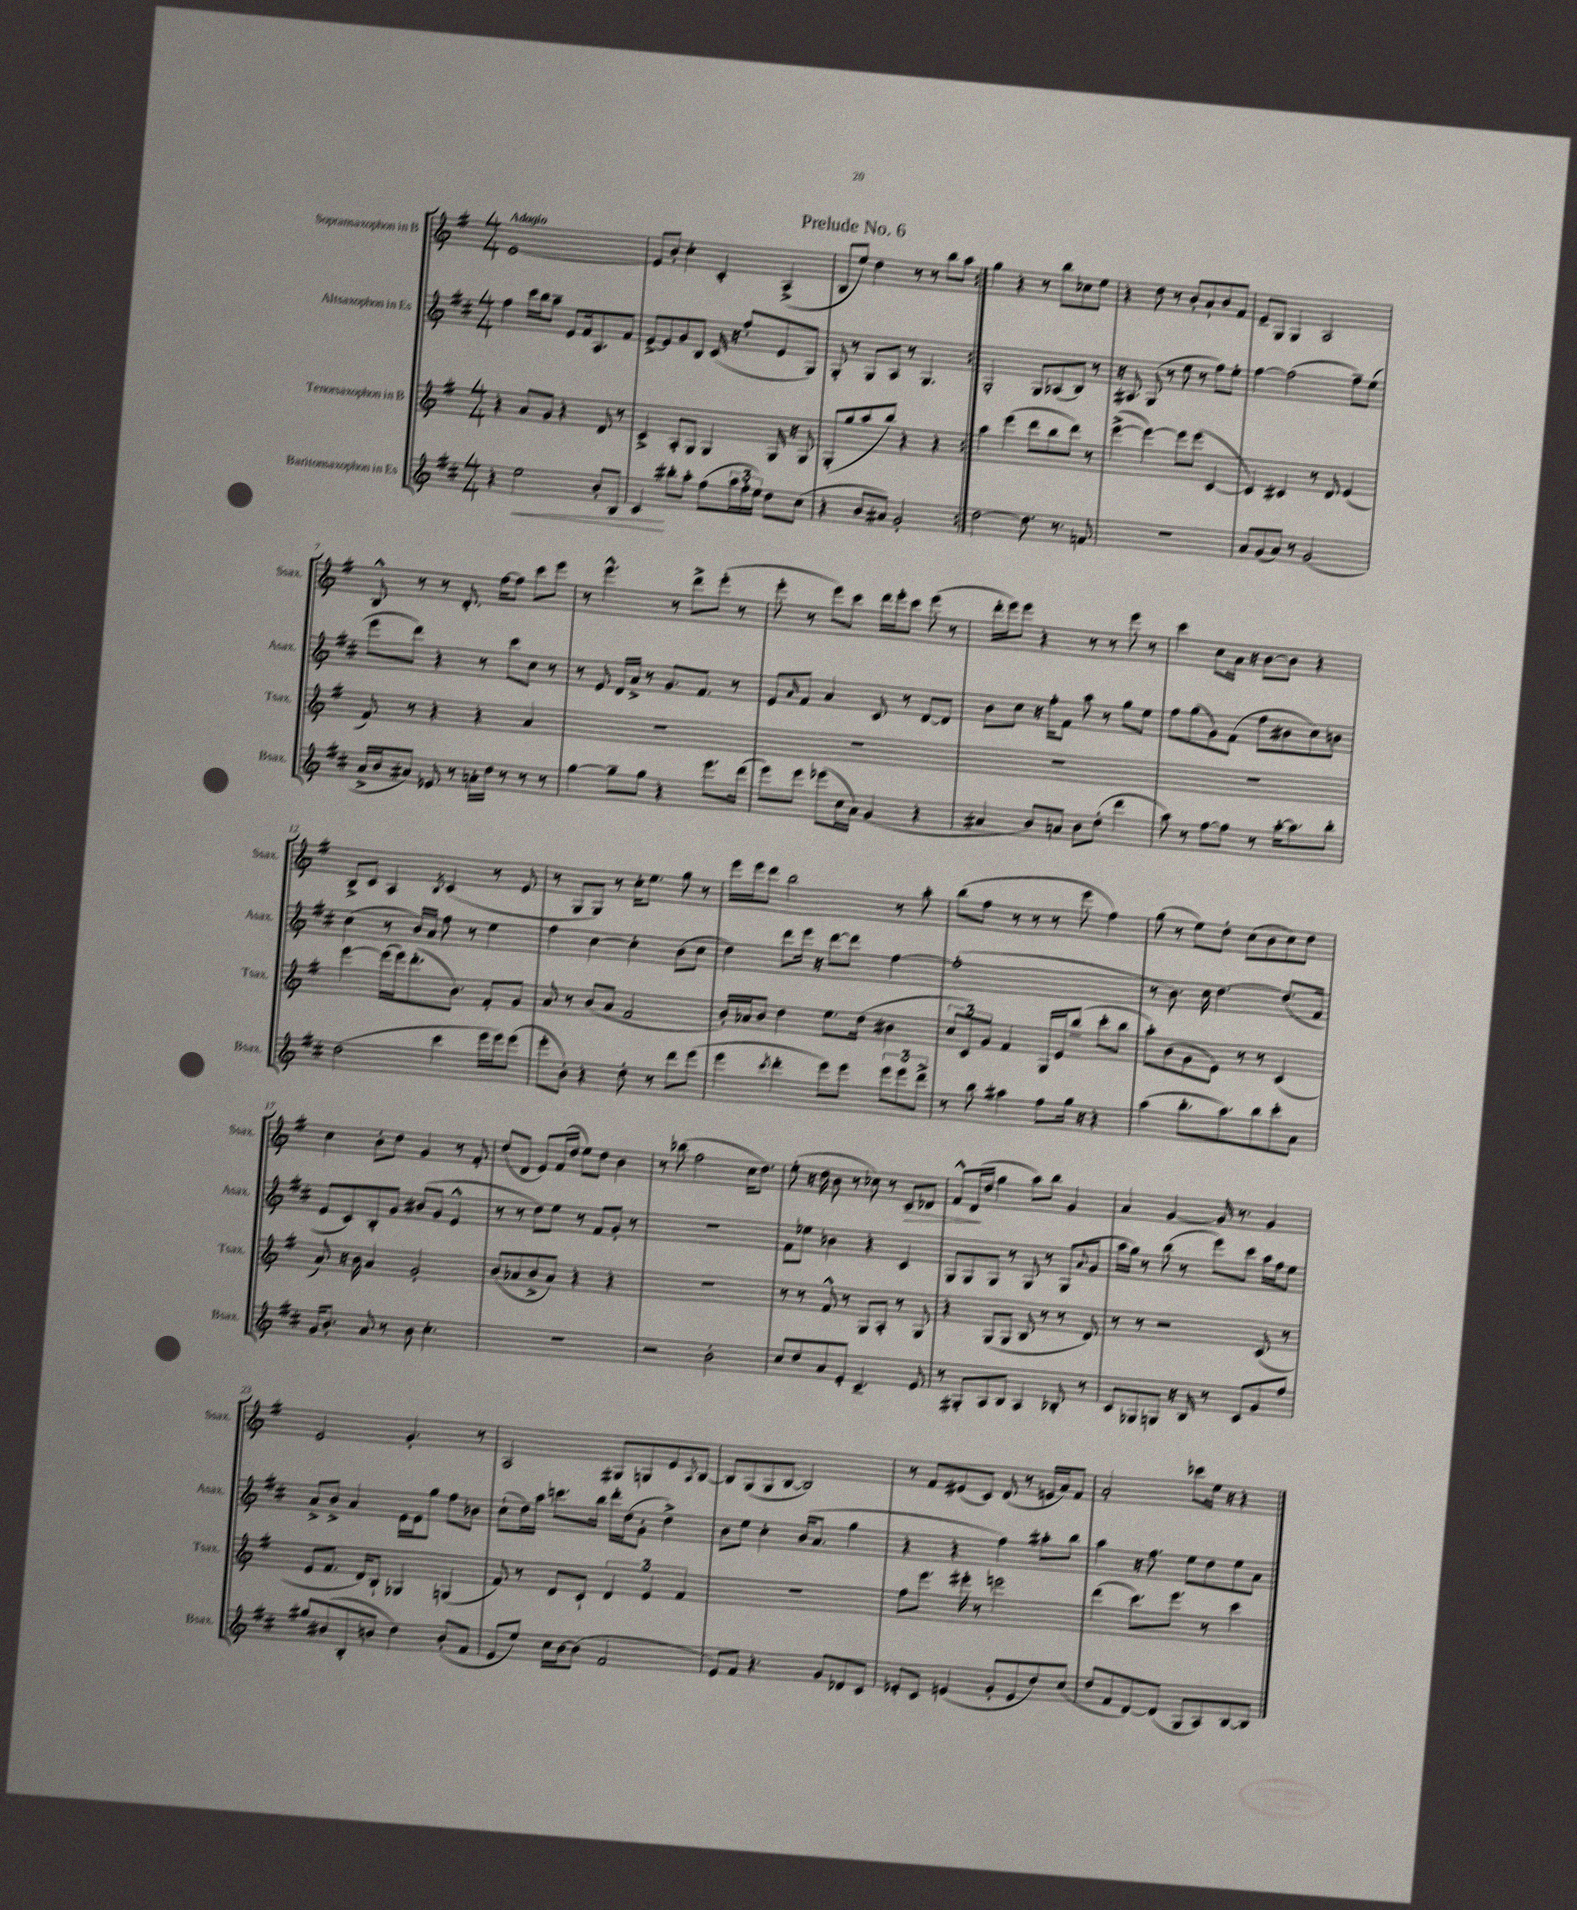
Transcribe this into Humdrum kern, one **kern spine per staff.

**kern	**dynam	**kern	**kern	**kern	**dynam
*part4	*part4	*part3	*part2	*part1	*part1
*staff4	*staff4	*staff3	*staff2	*staff1	*staff1
*I"Baritonsaxophon in Es	*	*I"Tenorsaxophon in B	*I"Altsaxophon in Es	*I"Sopransaxophon in B	*
*I'Bsax.	*	*I'Tsax.	*I'Asax.	*I'Ssax.	*
*clefG2	*	*clefG2	*clefG2	*clefG2	*
*k[f#c#]	*	*k[f#]	*k[f#c#]	*k[f#]	*
*M4/4	*	*M4/4	*M4/4	*M4/4	*
=1	=1	=1	=1	=1	=1
!	!	!	!	!LO:TX:a:B:t=Adagio	!
4r	.	4r	4ff#\	[1e	.
!	!LO:HP:b	!	!	!	!
2ee\	<	8a/L	16ccc#\LL	.	.
.	.	.	16bb\J	.	.
.	.	8g/J	8aa~\J	.	.
.	.	4r	8e/L	.	.
.	.	.	16f#/k	.	.
.	.	.	8.A/	.	.
8b'/L	.	8d/	.	.	.
8B/J	.	8r	8f#/J	.	.
=2	=2	=2	=2	=2	=2
4c#/	.	4c^/	[8e^/L	8e/L]	.
.	.	.	8e/]	8b'/J	.
8bb#X'\L	[	8A'/L	8g/	4cc'\	.
8aa'\J	.	8G/J	8B/J	.	.
(8ff#\L	.	4G/	(16c#/	4c'/	.
.	.	.	16r	.	.
24aa\L	.	.	8ff#'/L	.	.
24ff#'\	.	.	.	.	.
24ee\JJ)	.	.	.	.	.
8dd\L	.	16G/	8e/	(4A^/	.
.	.	16r	.	.	.
(8cc#\J	.	8G/	8G/J)	.	.
=3	=3	=3	=3	=3	=3
4r	.	(8G'/L	8G'/	8B/L	.
.	.	8gg/	8r	8ee/J)	.
8b/L	.	8aa/	8G/L	4dd\	.
8a#X/J)	.	8bb/J)	8A/J	.	.
2g'/	.	4r	8r	8r	.
.	.	.	4.G/	8r	.
.	.	4r	.	8bb\L	.
.	.	.	.	8aa\J	.
=4:|!	=4:|!	=4:|!	=4:|!	=4:|!	=4:|!
[2dd\	.	4aa\	2G'/	4gg\	.
.	.	(4eee\	.	4r	.
8.dd\]	.	8ddd\L	8G/L	8r	.
.	.	8bb\	(8A-X/	8bb\L	.
8.r	.	.	.	.	.
.	.	8ddd\J)	8B/J)	8cc-X\	.
8fn/	.	8r	8r	8ee\J	.
=5	=5	=5	=5	=5	=5
1r	.	([4eee^\	16r	4r	.
.	.	.	8.A#X/	.	.
.	.	4eee\_)	(8G/	8dd\	.
.	.	.	8r	8r	.
.	.	8eee\L]	8ee\	8b'/L	.
.	.	(8eee\J	8r	8a`/	.
.	.	[4c/	8ff#\L)	8b/	.
.	.	.	8ee'\J	8f#/J	.
=6	=6	=6	=6	=6	=6
8a/L	.	4c/])	[4ff#\	8e~/L	.
(8g/	.	.	.	8G/J	.
8a/J)	.	4c#X/	(2ff#\]	4G/	.
8r	.	.	.	.	.
(2g/	.	8r	.	2A/	.
.	.	8d/	.	.	.
.	.	(4e/	8ff#~\L)	.	.
.	.	.	(8ee\J	.	.
!!LO:LB:g=z
=7	=7	=7	=7	=7	=7
16a^/LL	.	8f#/)	8eee\L	8B^^/	.
16b/J	.	.	.	.	.
8a#X/J)	.	8r	8ddd\J)	8r	.
8e-X/	.	4r	4r	8r	.
8r	.	.	.	8.d'/	.
16an'\LL	.	4r	8r	.	.
16dd\JJ	.	.	.	[16ff#\KL	.
8r	.	.	8ccc#\L	8ff#\J]	.
8r	.	4a/	8cc#\J	8ccc\L	.
8r	.	.	8r	8eee\J	.
=8	=8	=8	=8	=8	=8
[4gg\	.	1r	8r	8r	.
.	.	.	8e/	4.eee^^\	.
8gg~\L]	.	.	16d/LL	.	.
.	.	.	16a^/JJ	.	.
8gg\J	.	.	8r	.	.
4r	.	.	8.g/L	8r	.
.	.	.	.	8ddd^\L	.
.	.	.	8.f#/J	.	.
8.eee\L	.	.	.	(8eee'\J	.
.	.	.	8r	8r	.
(16ddd\Jk	.	.	.	.	.
=9	=9	=9	=9	=9	=9
8eee\L)	.	1r	8e/L	8eee'\	.
.	.	.	16qqa/	.	.
8eee\J	.	.	8f#/J	8r	.
(8eee-X\L	.	.	4a/	8eee\L)	.
16cc#\L	.	.	.	8ccc\J	.
16a\JJ)	.	.	.	.	.
(4g/	.	.	8c#/	16ddd\LL	.
.	.	.	.	16eee'\J	.
.	.	.	8r	8ccc\J	.
4r	.	.	[8d/L	(8eee\	.
.	.	.	8d/J]	8r	.
=10	=10	=10	=10	=10	=10
4a#X/	.	1r	8b\L	16ddd'\LL	.
.	.	.	.	16eee\J)	.
.	.	.	8cc#\J	8eee\J	.
8b/L)	.	.	16r	4r	.
.	.	.	16ff#'\KL	.	.
8an/J	.	.	8f#\J	.	.
8b\L	.	.	8aa\	8r	.
(8dd'\J	.	.	8r	8r	.
4ddd\	.	.	8gg\L	8eee\	.
.	.	.	8ee\J	8r	.
=11	=11	=11	=11	=11	=11
8aa\)	.	1r	8ff#\L	4ccc\	.
8r	.	.	(8gg\	.	.
[8ff#\L	.	.	8g\)	8cc\L	.
8ff#\J]	.	.	(8f#\J	16a\Jk	.
.	.	.	.	16r	.
8r	.	.	8ff#\L	[8b\L	.
[16aa'\KL	.	.	8b#X\	8b\J]	.
8.aa\]	.	.	.	.	.
.	.	.	8cc#\)	4r	.
8bb'\J	.	.	8bn\J	.	.
!!LO:LB:g=z
=12	=12	=12	=12	=12	=12
(2dd\	.	[4eee\	(4cc#\	8B^/L	.
.	.	.	.	8c/J	.
.	.	(16eee\LL]	8r	4A/	.
.	.	16eee\J)	.	.	.
.	.	(8.ddd'\	16b/LL)	.	.
.	.	.	16a/JJ	.	.
.	.	.	.	8qB/	.
4ccc#\	.	.	8ff#\	(4c/	.
.	.	8.b\J)	.	.	.
.	.	.	8r	.	.
16eee\LL	.	8f#'/L	4ee\	8r	.
16eee\J)	.	.	.	.	.
(8eee\J	.	8g/J	.	8e/	.
=13	=13	=13	=13	=13	=13
8eee'\L	.	8a/	4ff#\	8r	.
8b'\J)	.	8r	.	8G/L	.
4r	.	(8b/L	[4cc#\	8G/J)	.
.	.	8a/J	.	8r	.
8dd'\	.	2f#/	4cc#'\]	16cc'\KL	.
.	.	.	.	8.ee\J	.
8r	.	.	.	.	.
8ddd\L	.	.	(8b\L	8gg\	.
(8eee\J	.	.	8cc#\J	8r	.
=14	=14	=14	=14	=14	=14
4eee\	.	16b'/LL)	4dd\)	16eee\LL	.
.	.	16a-X/J	.	16eee\J	.
.	.	8b/J	.	8ddd\J	.
8qccc#/	.	.	.	.	.
4ddd'\	.	4dd\	8ddd\L	2bb\	.
.	.	.	16eee\Jk	.	.
.	.	.	16r	.	.
8eee\L)	.	8.ee\L	[8ddd\L	.	.
8eee\J	.	.	8ddd\J]	.	.
.	.	(16dd\Jk	.	.	.
12eee\L	.	4b#X\	[4ff#\	8r	.
12eee\	.	.	.	.	.
.	.	.	.	8aa'\	.
12ddd^\J	.	.	.	.	.
=15	=15	=15	=15	=15	=15
8r	.	12cc/L	(1ff#']	(8bb\L	.
.	.	12c/)	.	.	.
8bb\	.	.	.	8ff#\J	.
.	.	12g/J	.	.	.
4aa#X\	.	4f#/	.	8r	.
.	.	.	.	8r	.
8ff#\L	.	16G/LL	.	8r	.
.	.	16e/J	.	.	.
16gg\Jk	.	(8bb~/J	.	8eee\	.
16r	.	.	.	.	.
4r	.	8ccc'\L	.	4ff#\)	.
.	.	8bb\J	.	.	.
=16	=16	=16	=16	=16	=16
(4aa\	.	8aa'\L)	8r	(8gg\	.
.	.	(8b\	8.b\)	8r	.
8.bb'\L	.	8g\	.	8ee\L)	.
.	.	.	16cc#\	.	.
.	.	8e\J)	[4.dd\	8dd'\J	.
8.aa\)	.	.	.	.	.
.	.	8r	.	(8cc\L	.
8bb\	.	8r	.	8b\	.
8ccc#'\	.	(4c/	(8.dd/L]	8cc\)	.
8a\J	.	.	.	8dd\J	.
.	.	.	16f#/Jk	.	.
!!LO:LB:g=z
=17	=17	=17	=17	=17	=17
16g/KL	.	8a/)	8e/L	4cc\	.
8.b'/J	.	.	.	.	.
.	.	16r	8c#/)	.	.
.	.	16b\	.	.	.
8a/	.	4a/	8B'/	8b'\L	.
8r	.	.	8g/J	8dd\J	.
8b\	.	2g'/	(8b#X/L	4g/	.
4.cc#'\	.	.	8g/J	.	.
.	.	.	4e^^/	8r	.
.	.	.	.	8f#'/	.
=18	=18	=18	=18	=18	=18
1r	.	(8b/L	8r	(8dd/L	.
.	.	8a-X/	8r	8d/J	.
.	.	8b^/	8dd\L)	8e/L)	.
.	.	8a-/J)	8ee\J	(16f#/L	.
.	.	.	.	16dd/JJ	.
.	.	4r	8r	8ee\L)	.
.	.	.	8f#/L	8dd\J	.
.	.	4r	8g'/J	4b\	.
.	.	.	8r	.	.
=19	=19	=19	=19	=19	=19
2r	.	1r	1r	8r	.
.	.	.	.	(8bb-X\	.
.	.	.	.	2ff#\	.
2b'\	.	.	.	.	.
.	.	.	.	16cc\KL	.
.	.	.	.	8.dd\J)	.
=20	=20	=20	=20	=20	=20
8cc#/L	.	8r	8f#\L	(8ee'\	.
8dd/	.	8r	8ee-X\J	16r	.
.	.	.	.	16dd\	.
8a/	.	8f#^^/	4b-X\	8b\	.
8e'/J	.	8r	.	8r	.
4.c#~/	.	8G/L	4r	8cc-X\)	.
.	.	8A'/J	.	8r	.
!	!	!	!	!	!LO:HP:b
.	.	8r	4c#/	8c/L	>
8e/	.	8G/	.	8d-X/J	.
=21	=21	=21	=21	=21	=21
8r	.	4r	8G/L	8f#^^/L	.
8G#X'/L	.	.	8G/	(16d/L	.
.	.	.	.	16dd/JJ	]
8A/	.	(8G/L	8G/J	4gg\	.
8B/J	.	8G/J	8r	.	.
4A/	.	8B/	8G/	8aa\L)	.
.	.	8r	8r	8bb\J	.
8B-X'/	.	8r	(8G/L	4g/	.
.	.	.	8qqa/	.	.
8r	.	8d/)	8g/J	.	.
=22	=22	=22	=22	=22	=22
8c#/L	.	8r	16aa\LL	4a/	.
.	.	.	16gg\JJ)	.	.
8G-X/	.	8r	8r	.	.
8Gn/J	.	2r	(8bb\	[4g/	.
16r	.	.	8r	.	.
16B/	.	.	.	.	.
8r	.	.	8eee\L)	16g/]	.
.	.	.	.	8.r	.
8c#/L	.	.	8ccc#\J	.	.
8g/	.	(8c/	16aa\LL	4g/	.
.	.	.	16ff#\J	.	.
8ff#/J	.	8r	8ee\J	.	.
!!LO:LB:g=z
=23	=23	=23	=23	=23	=23
8gg#X/L	.	8e/L	8a^/L	2e/	.
(8b#X/	.	8.f#/J	8b^/J	.	.
8B'/	.	.	4a/	.	.
.	.	16d/KL)	.	.	.
8bn/J	.	8B`/J	.	.	.
4dd\)	.	4G-X/	16e\LL	4.g'/	.
.	.	.	16e\J	.	.
.	.	.	8gg\J	.	.
(8b'/L	.	(4Gn/	8ff#\L	.	.
8f#/J	.	.	8b-X\J	8r	.
=24	=24	=24	=24	=24	=24
8e/L	.	8f#/)	(8cc#`\L	2A/	.
8ee/J)	.	8r	16dd\L)	.	.
.	.	.	16aa\JJ	.	.
16cc#\LL	.	8d/L	8.cccn\L	.	.
[16b\J	.	.	.	.	.
(8b\J]	.	8c`/J	.	.	.
.	.	.	16bb\Jk	.	.
2f#/	.	6d/	16ddd'\LL	8G#X/L	.
.	.	.	(16dd\J	.	.
.	.	.	8g'\J	8Gn/	.
.	.	6e/	.	.	.
.	.	.	4dd^\)	8e/	.
.	.	6f#/	.	.	.
.	.	.	.	8qqA/	.
.	.	.	.	[8B/J	.
=25	=25	=25	=25	=25	=25
8e/L)	.	1r	8b\L	8B/L]	.
8f#/J	.	.	8ee\J	(8G/	.
4.r	.	.	4cc#'\	8G/	.
.	.	.	.	[8B/J	.
.	.	.	(16b/KL	2B/])	.
.	.	.	8.a/J	.	.
8g/L	.	.	.	.	.
8d-X/	.	.	4gg\	.	.
8c#/J	.	.	.	.	.
=26	=26	=26	=26	=26	=26
8e-X'/L	.	8ff#\L	4r	8r	.
8c#/J	.	8.eee\J	.	8f#/L	.
(4en/	.	.	4r	(8e#X/	.
.	.	16eee#X'\	.	.	.
.	.	8r	.	8c/J)	.
8g'/L	.	2eeen\	4ff#\)	(8d/	.
8e/	.	.	.	8r	.
8dd/)	.	.	8aa#X'\L	16en/LL	.
.	.	.	.	16a/J)	.
(8cc#/J	.	.	8bb\J	8f#/J	.
=27	=27	=27	=27	=27	=27
8dd/L	.	(4ddd\	4aa\	2a'/	.
8f#/	.	.	.	.	.
[8d/)	.	8.ccc\L)	16r	.	.
.	.	.	8.ff#\	.	.
(8d/J]	.	.	.	.	.
.	.	8.eee\J	.	.	.
8G/L	.	.	8ee\L	8ccc-X\L	.
8A/)	.	8r	8dd\	16ee\Jk	.
.	.	.	.	16r	.
[8B/	.	4ccc\	8ee\	4r	.
8B/J]	.	.	8a\J	.	.
==	==	==	==	==	==
*-	*-	*-	*-	*-	*-
